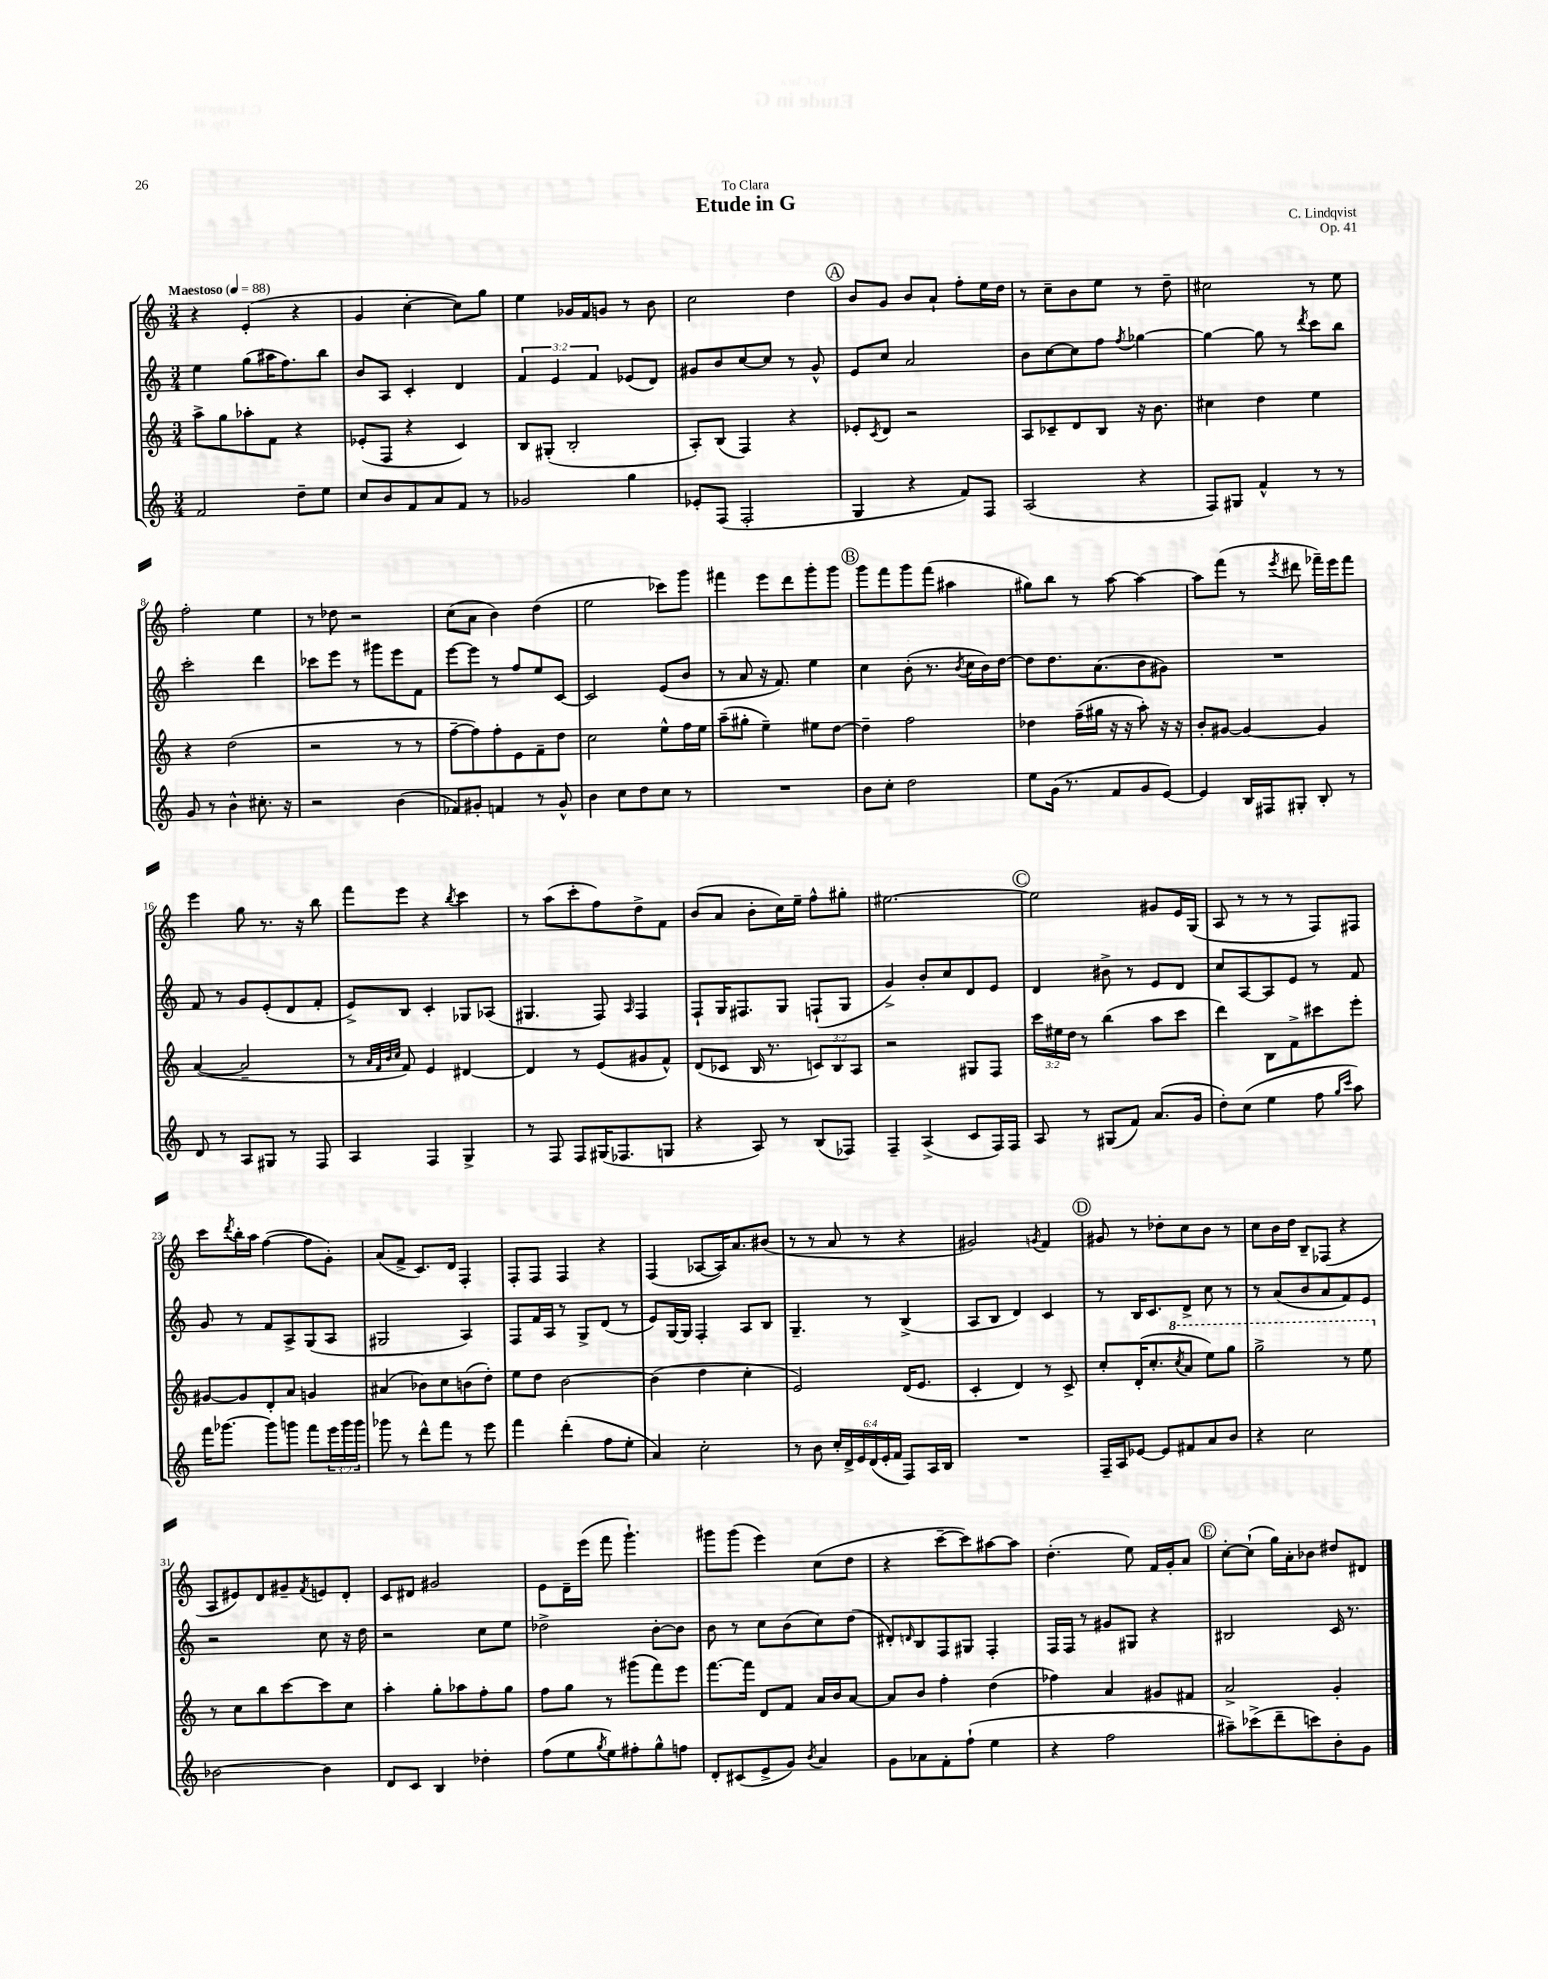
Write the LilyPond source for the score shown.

\header { title = "Etude in G" composer = "C. Lindqvist" dedication = "To Clara" opus = "Op. 41" }
<<
\new StaffGroup <<
\new Staff = "s0" {
    \clef treble \key c \major \numericTimeSignature \time 3/4 \tempo "Maestoso" 4 = 88
    r4 e'4-.( r4 |
    g'4 c''4~-. c''8) g''8 |
    e''4 ges'16 f'16 g'8 r8 b'8 |
    c''2 d''4 |
    \mark \markup { \circle "A" } b'8 g'8 b'8 a'8-! f''8-. e''16 d''16 |
    r8 c''8-- b'8 e''8 r8 d''8-- |
    cis''2 r8 e''8 |
    f''2-. e''4 |
    r8 des''8 r2 |
    c''8( a'8 b'4) d''4( |
    e''2 ces'''8) g'''8 |
    fis'''4 e'''8 d'''8 g'''8-. g'''8 |
    \mark \markup { \circle "B" } g'''8 f'''8 g'''8 f'''8( ais''4 |
    gis''8) b''8 r8 a''8~ a''4~ |
    a''8 f'''8( r8 \acciaccatura { e'''8 } dis'''8 fes'''16--) e'''16 fes'''8 |
    e'''4 g''8 r8. r16 b''8 |
    f'''8 e'''8 r4 \acciaccatura { b''8 } c'''4 |
    r8 a''8( c'''8-. f''8) d''8-> f'8 |
    b'8( a'8 b'8-. c''16) e''16-- f''8-^ gis''8-. |
    eis''2.~ |
    \mark \markup { \circle "C" } eis''2 gis'8 e'16 g16( |
    a8 r8 r8 r8 f8) fis8 |
    c'''8 \acciaccatura { d'''8 } b''16-. a''16 f''4~( f''8 g'8-.) |
    a'8( f'8-> c'8.) d'16 f4-. |
    f8-. f8 f4 r4 |
    f4( aes8~ aes16) a'8. bis'8( |
    r8 r8 a'8 r8 r4 |
    gis'2) \acciaccatura { g'8 } f'4 |
    \mark \markup { \circle "D" } gis'8 r8 des''8-. c''8 b'8 r8 |
    c''8 b'16 d''16 b8-- fes8( r4 |
    a8 eis'8) d'8 gis'8-- \acciaccatura { f'8 } e'8 d'8-. |
    c'8 dis'8 gis'2 |
    e'8 d'16-- e'''16( f'''8 g'''4.-!) |
    gis'''8 gis'''8( e'''4) c''8( d''8 |
    r4 c'''8~-- c'''8) ais''8~ ais''8 |
    d''4.-.( e''8) f'16 g'16-. a'8 |
    \mark \markup { \circle "E" } c''8~-. c''8-!( g''16) a'16-. bes'8 dis''8 dis'8 \bar "|." |
}
\new Staff = "s1" {
    \clef treble \key c \major \numericTimeSignature \time 3/4 \override Staff.TupletNumber.text = #tuplet-number::calc-fraction-text
    e''4 g''8( ais''16 f''8.) b''8 |
    b'8 a8 c'4-. d'4 |
    \tuplet 3/2 { f'4 e'4 f'4 } ees'8( d'8) |
    gis'8 b'8 c''8~ c''8 r8 gis'8-^ |
    \mark \markup { \circle "A" } e'8 c''8 a'2 |
    b'8 c''8~ c''8 f''8 \acciaccatura { f''8 } ges''4~ |
    ges''4~ ges''8 r8 \acciaccatura { d'''8 } c'''8 b''8 |
    c'''2-. d'''4 |
    ces'''8 e'''8 r8 gis'''8 e'''8 f'8 |
    e'''8~ e'''8 r8 f''8 e''8 c'8~ |
    c'2 e'8( b'8 |
    r8 a'8 r16 f'8.) e''4 |
    \mark \markup { \circle "B" } c''4 b'8-.( r8. \acciaccatura { b'8 } c''16 b'16) d''16~ |
    d''8 d''8. a'8.( b'8 gis'8) |
    R2. |
    f'8 r8 g'8 e'8-.( d'8 f'8-. |
    e'8->) b8 c'4-. ges8 aes8( |
    gis4. f8) \grace { a16 } f4 |
    f8-! g16 fis8. g8 f8-!( g8 |
    g'4->) b'8-. c''8 d'8 e'8 |
    \mark \markup { \circle "C" } d'4 bis'8-> r8 e'8 d'8 |
    c''8 a8~ a8 e'8 r8 f'8 |
    g'8 r8 f'8 a8-> g8( a8 |
    gis2 a4) |
    f8 f'16 a16 r8 g8-> d'8( r8 |
    e'8) g16~ g16 f4-. a8 b8 |
    g4.-- r8 b4->( |
    a8 b8 d'4) c'4 |
    \mark \markup { \circle "D" } r8 b16 c'8. d'8-> c''8 r8 |
    r8 a'8( b'8 a'8 f'8) e'8 |
    r2 c''8 r16 d''16 |
    r2 c''8 e''8 |
    des''2-> b'8~-. b'8 |
    b'8 r8 c''8 b'8( c''8) d''8( |
    dis'8-.) \grace { d'16 } b8 f8 gis8 f4-. |
    f16 f16 r8 gis'8 gis8 r4 |
    \mark \markup { \circle "E" } bis2 c'16 r8. \bar "|." |
}
\new Staff = "s2" {
    \clef treble \key c \major \numericTimeSignature \time 3/4 \override Staff.TupletNumber.text = #tuplet-number::calc-fraction-text
    a''8-> g''8 aes''8-. f'8 r4 |
    ees'8-.( f8 r4 c'4) |
    b8 gis8-.( b2-. |
    a8-.) b8( f4) r4 |
    \mark \markup { \circle "A" } ees'8-. \acciaccatura { c'8 } d'8 r2 |
    a8 ces'8-- d'8 b8 r16 b'8. |
    cis''4 d''4 e''4 |
    r4 d''2( |
    r2 r8 r8 |
    f''8~-- f''8) f''8-. e'8 f'8-- d''8 |
    c''2 e''8-^ f''16 e''16 |
    a''8--( gis''8-. e''4--) eis''8 d''8~ |
    \mark \markup { \circle "B" } d''4-- f''2 |
    des''4 f''16--( gis''16 r16 r16 a''8-.) r16 r16 |
    b'8-. gis'8~ gis'4~ gis'4 |
    a'4~( a'2-- |
    r8 \grace { a'32 f'32 b'32 c''32 } f'8) e'4 dis'4~ |
    dis'4 r8 e'8( gis'8 f'8-^) |
    d'8( ces'8 b16 r8. \tuplet 3/2 { c'8) b8 a8 } |
    r2 gis8 f8 |
    \mark \markup { \circle "C" } \tuplet 3/2 { c'''16 eis''16 d''16 } r8 b''4( a''8 c'''8 |
    d'''4) b8 f'8-> cis'''8 e'''8-. |
    gis'8~ gis'8 d'8-. a'8 g'4 |
    ais'4( bes'8) c''8 b'8( d''8-.) |
    e''8 d''8 b'2~ |
    b'4( d''4 c''4-. |
    e'2) d'16( e'8. |
    c'4-. d'4) r8 c'8-> |
    \mark \markup { \circle "D" } c''8-. d'16-.( c''8.-. \ottava #1 \acciaccatura { c'''8 } a''8 e'''8) g'''8 |
    g'''2-> r8 e'''8 \ottava #0 |
    r8 c''8 b''8 c'''8~ c'''8 c''8 |
    a''4-. g''8-. aes''8 f''8-. g''8 |
    f''8 g''8 r8 gis'''8( f'''8) e'''8 |
    f'''8.~ f'''16 d'8 f'8 a'16 b'16 a'8~ |
    a'8 b'8 f''4-. d''4( |
    fes''4) a'4 gis'8 fis'8 |
    \mark \markup { \circle "E" } a'2-> g'4-. \bar "|." |
}
\new Staff = "s3" {
    \clef treble \key c \major \numericTimeSignature \time 3/4 \override Staff.TupletNumber.text = #tuplet-number::calc-fraction-text
    f'2 d''8-- e''8 |
    c''8 b'8 f'8 a'8 f'8 r8 |
    ges'2 g''4 |
    ees'8-. f8( f2-. |
    \mark \markup { \circle "A" } g4 r4 f'8) f8 |
    a2( r4 |
    f8) gis8 f'4-^ r8 r8 |
    g'8 r8 b'4-^ cis''8.-. r16 |
    r2 b'4( |
    fes'8) gis'8-. f'4 r8 gis'8-^ |
    b'4 c''8 d''8 c''8 r8 |
    R2. |
    \mark \markup { \circle "B" } b'8 c''8-. d''2 |
    e''8 g'16( r8. f'8 g'8 e'8~) |
    e'4 b16 fis16 gis8-. b8-. r8 |
    d'8 r8 a8 gis8 r8 f8 |
    a4 f4 g4-> |
    r8 f8 f8 gis16( fes8. g8 |
    r4 a8) r8 b8( fes8) |
    f4-- a4->( c'8 f16) f16 |
    \mark \markup { \circle "C" } a8 r8 gis8( f'8) a'8.( g'16 |
    d''8-.) c''8( e''4 f''8 \grace { g''16 c'''16 } a''8) |
    f'''16 ges'''8.~ ges'''8 g'''8 f'''8 \tuplet 3/2 { e'''16 g'''16 g'''16 } |
    ges'''8 r8 d'''8-^ f'''8 r8 e'''8 |
    f'''4 d'''4-.( f''8 e''8-. |
    a'4) c''2-. |
    r8 b'8 \tuplet 6/4 { c''16-. d'16-> e'16 d'16( e'16-. f'16 } f8) a16 b16 |
    R2. |
    \mark \markup { \circle "D" } f16-- a16 ees'8~ ees'8 fis'8 a'8 b'8 |
    r4 c''2 |
    bes'2~ bes'4 |
    d'8 c'8 b4 des''4-. |
    f''8( e''8 \acciaccatura { g''8 } e''8) fis''8-. g''8-^ f''8 |
    d'8-. cis'8( e'8-> g'8) \acciaccatura { b'8 } a'4 |
    g'8 aes'8 f'8-. f''8-!( e''4 |
    r4 f''2 |
    \mark \markup { \circle "E" } ais''8--) ces'''8->( d'''8-- c'''8) b'8-. g'8 \bar "|." |
}
>>
>>
